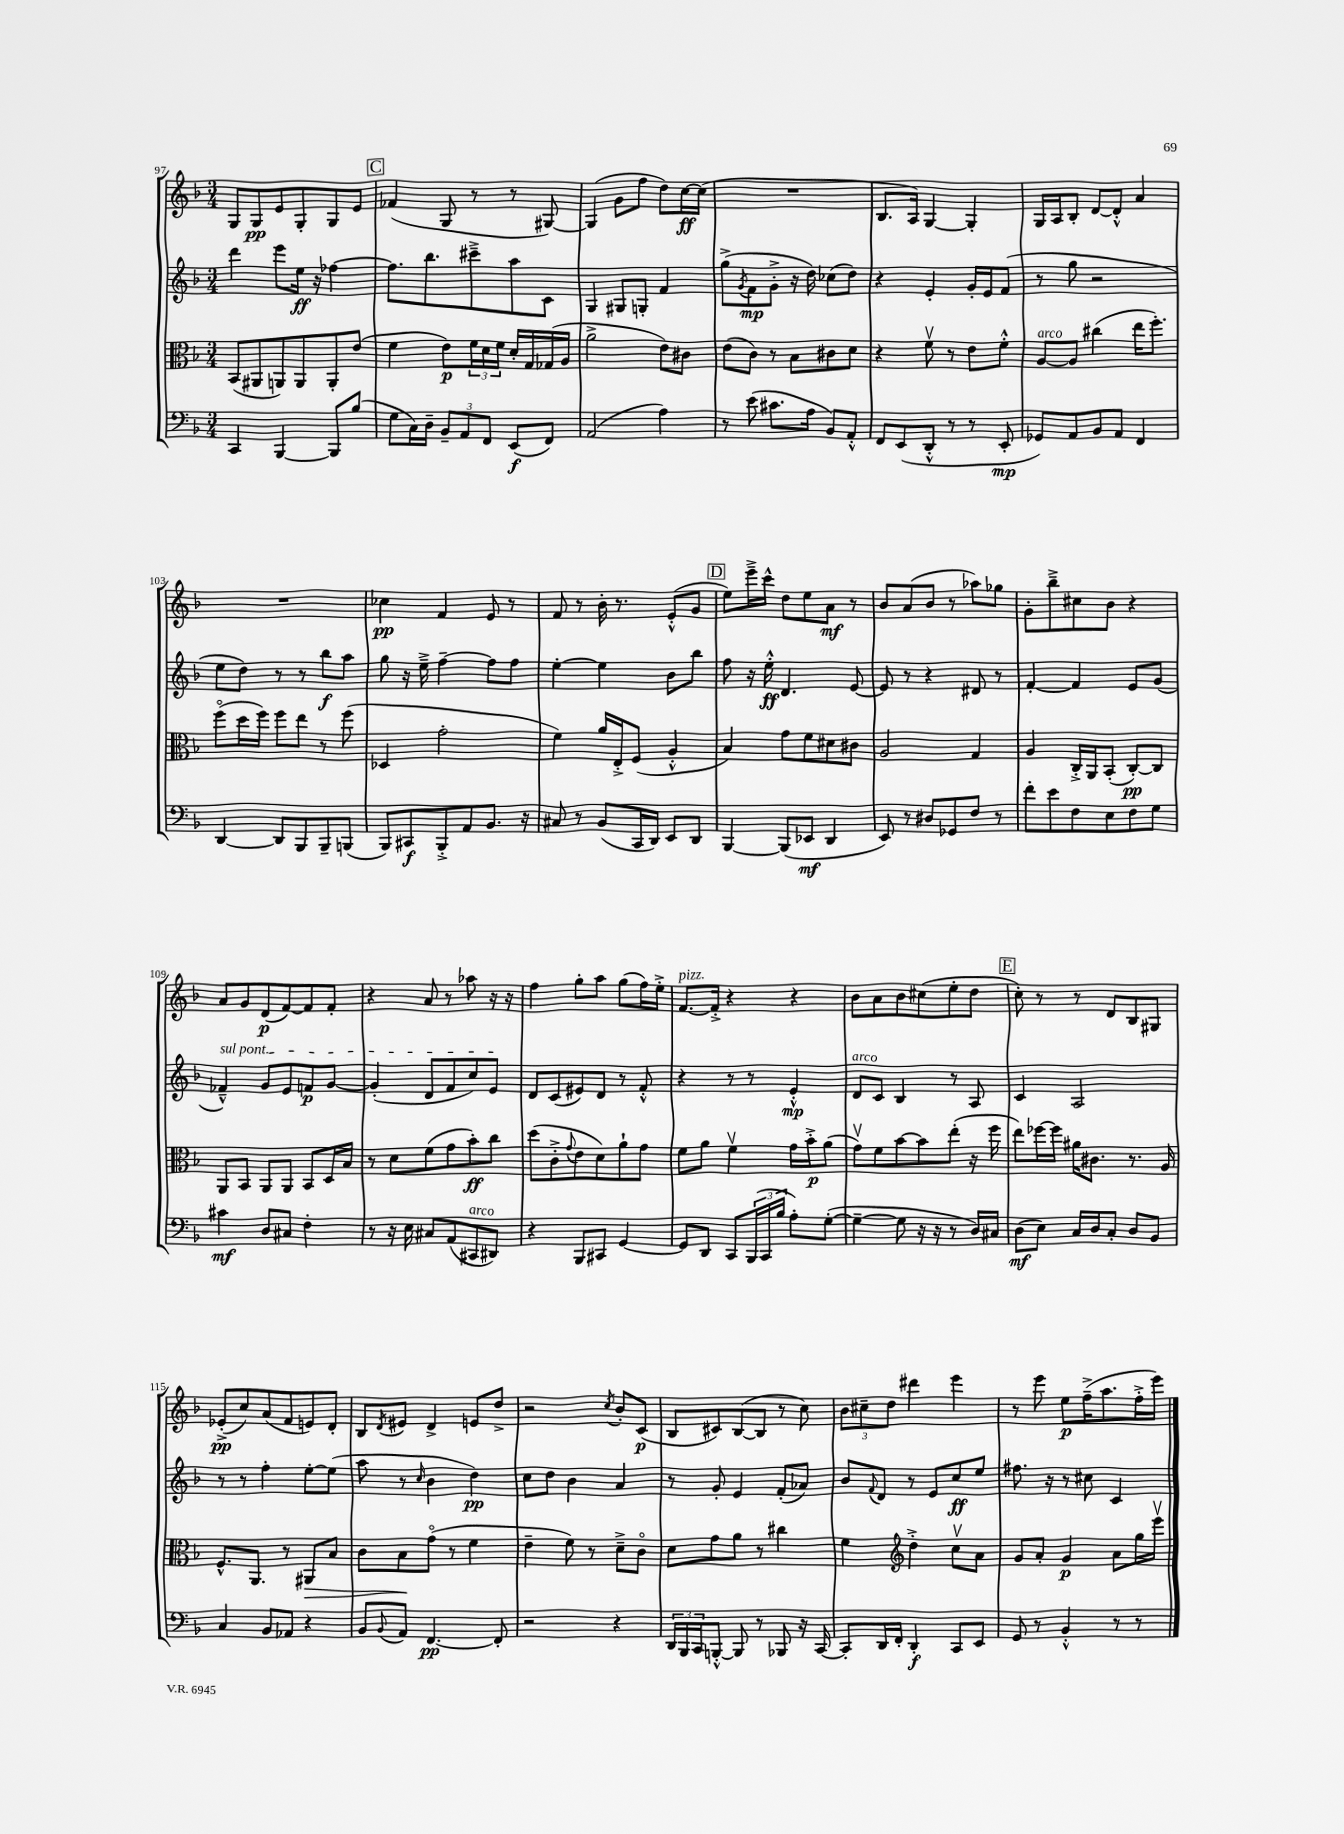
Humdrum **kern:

**kern	**dynam	**kern	**dynam	**kern	**dynam	**kern	**dynam
*part4	*part4	*part3	*part3	*part2	*part2	*part1	*part1
*staff4	*staff4	*staff3	*staff3	*staff2	*staff2	*staff1	*staff1
*clefF4	*	*clefC3	*	*clefG2	*	*clefG2	*
*k[b-]	*	*k[b-]	*	*k[b-]	*	*k[b-]	*
*M3/4	*	*M3/4	*	*M3/4	*	*M3/4	*
=97	=97	=97	=97	=97	=97	=97	=97
4CC/	.	(8BB-/L	.	4ddd\	.	8G/L	.
.	.	8AA#X/	.	.	.	8G/	pp
[4BBB-/	.	8AAn/)	.	8eee\L	.	8e/	.
.	.	8AA/	.	16ee\Jk	ff	8G'/	.
.	.	.	.	16r	.	.	.
8BBB-/L]	.	8AA'/	.	[4ff-X\	.	8G/	.
(8B-/J	.	(8e/J	.	.	.	8e/J	.
!!LO:REH:place=s1:t=C
=98	=98	=98	=98	=98	=98	=98	=98
8G\L	.	4f\	.	8.ff-\L]	.	(4f-X/	.
16C\L)	.	.	.	.	.	.	.
16D~\JJ	.	.	.	8.bb-\	.	.	.
12BB-~/L	.	8e\L)	p	.	.	8G/	.
12AA/	.	.	.	.	.	.	.
.	.	24f\L	.	8ccc#X~^\	.	8r	.
12FF/J	.	24d\	.	.	.	.	.
.	.	24f\JJ	.	.	.	.	.
(8EE/L	f	16d'/LL	.	8aa\	.	8r	.
.	.	16G/	.	.	.	.	.
8FF/J)	.	(16G-X/	.	8c\J	.	[8G#X/)	.
.	.	16A/JJ	.	.	.	.	.
=99	=99	=99	=99	=99	=99	=99	=99
(2AA/	.	2a^\	.	4G/	.	(4G#/]	.
.	.	.	.	8G#X/L	.	8g\L	.
.	.	.	.	8Gn'/J	.	8ff\J	.
4A\)	.	8e\L)	.	4f/	.	8dd\L)	.
.	.	8c#X\J	.	.	.	[16cc\L	ff
.	.	.	.	.	.	(16cc\JJ]	.
=100	=100	=100	=100	=100	=100	=100	=100
8r	.	(8e\L	.	(8gg^\L	.	2.r	.
.	.	.	.	8qg/	.	.	.
(8e\	.	8c\J)	.	8f\	mp	.	.
8.c#X\L	.	8r	.	8g'^\J	.	.	.
.	.	8B-\L	.	16r	.	.	.
16A\Jk	.	.	.	16dd\)	.	.	.
8BB-/L)	.	8c#X\	.	(8cc-X\L	.	.	.
8AA'^^/J	.	8d\J	.	8dd\J)	.	.	.
=101	=101	=101	=101	=101	=101	=101	=101
8FF/L	.	4r	.	4r	.	8.B-/L	.
(8EE/	.	.	.	.	.	.	.
.	.	.	.	.	.	16A/Jk)	.
8DD'^^/J	.	8fv\	.	4e'/	.	[4G/	.
8r	.	8r	.	.	.	.	.
8r	.	8e\L	.	16g'/LL	.	4G'/]	.
.	.	.	.	16e/J	.	.	.
8EE'/	mp	8f'^^\J	.	(8f/J	.	.	.
=102	=102	=102	=102	=102	=102	=102	=102
!	!	!LO:TX:a:i:t=arco	!	!	!	!	!
8GG-X/L)	.	[8A/L	.	8r	.	16G/LL	.
.	.	.	.	.	.	16A/J	.
8AA/	.	8A/J]	.	8gg\	.	8B-'/J	.
8BB-/	.	(4cc#X\	.	2r	.	[8d/L	.
8AA/J	.	.	.	.	.	8d'^^/J]	.
4FF/	.	16ee\KL	.	.	.	4a/	.
.	.	8.ff'\J)	.	.	.	.	.
!!LO:LB:g=z
=103	=103	=103	=103	=103	=103	=103	=103
[4DD/	.	(8ff\L	.	8ee\L	.	2.r	.
.	.	16dd\L	.	8dd\J)	.	.	.
.	.	16ff\JJ)	.	.	.	.	.
8DD/L]	.	8ff\L	.	8r	.	.	.
8BBB-/	.	8ee\J	.	8r	.	.	.
8BBB-~/	.	8r	.	8bb-\L	f	.	.
(8BBBn/J	.	(8ff\	.	8aa\J	.	.	.
=104	=104	=104	=104	=104	=104	=104	=104
8BBB-/L)	.	4D-X/	.	8gg\	.	4cc-X\	pp
8CC#X/	f	.	.	16r	.	.	.
.	.	.	.	16ee~^\	.	.	.
8BBB-'^/	.	2g'\	.	[4ff~\	.	4f/	.
8AA/	.	.	.	.	.	.	.
8.BB-/J	.	.	.	8ff\L]	.	8e/	.
.	.	.	.	8ff\J	.	8r	.
16r	.	.	.	.	.	.	.
=105	=105	=105	=105	=105	=105	=105	=105
8C#X/	.	4f\)	.	[4ee'\	.	8f/	.
8r	.	.	.	.	.	8r	.
(8BB-/L	.	16a/LL	.	4ee\]	.	16b-'\	.
.	.	16E'^/J	.	.	.	8.r	.
16CC/L	.	(8F/J	.	.	.	.	.
16DD/JJ)	.	.	.	.	.	.	.
8EE/L	.	4A'^^/	.	8b-\L	.	(8e'^^/L	.
8DD/J	.	.	.	8bb-\J	.	8g/J	.
!!LO:REH:place=s1:t=D
=106	=106	=106	=106	=106	=106	=106	=106
[4BBB-/	.	4B-/)	.	8ff\	.	8ee\L)	.
.	.	.	.	16r	.	16eee~^\L	.
.	.	.	.	16ee'^^\	ff	16ccc^^\JJ	.
(8BBB-/L]	.	8g\L	.	4.d/	.	8dd\L	.
8EE-X/J	mf	8f\	.	.	.	8ee\	.
4DD/	.	8d#X\	.	.	.	8a\J	mf
.	.	8c#X\J	.	[8e/	.	8r	.
=107	=107	=107	=107	=107	=107	=107	=107
8EE/)	.	2A/	.	8e/]	.	8b-/L	.
8r	.	.	.	8r	.	(8a/	.
8D#X/L	.	.	.	4r	.	8b-/J	.
8GG-X/	.	.	.	.	.	8r	.
8F/J	.	4G/	.	8d#X/	.	8aa-X\L)	.
8r	.	.	.	8r	.	8gg-X\J	.
=108	=108	=108	=108	=108	=108	=108	=108
8f'\L	.	4A/	.	[4f'/	.	8g'\L	.
8e\	.	.	.	.	.	8bb-~^\	.
8F\	.	16C'^/LL	.	4f/]	.	8cc#X\	.
.	.	16AA/J	.	.	.	.	.
8E\	.	(8BB-'/J	.	.	.	8b-\J	.
8F\	.	[8C'/L)	pp	8e/L	.	4r	.
8G\J	.	8C/J]	.	(8g/J	.	.	.
!!LO:LB:g=z
=109	=109	=109	=109	=109	=109	=109	=109
!	!	!	!	!LO:TX:a:i:t=sul pont.	!	!	!
4c#X\	mf	8AA/L	.	4f-X~^^/)	.	8a/L	.
.	.	8BB-/J	.	.	.	8g/	.
8D/L	.	8AA/L	.	8g/L	.	(8d/	p
8C#X/J	.	8AA/J	.	8e/	.	[8f/)	.
4F'\	.	8BB-/L	.	8fn/	p	8f/]	.
.	.	16D/L	.	[8g/J	.	8f'/J	.
.	.	16B-/JJ	.	.	.	.	.
=110	=110	=110	=110	=110	=110	=110	=110
8r	.	8r	.	(4g'/]	.	4r	.
16r	.	8d\L	.	.	.	.	.
16E\	.	.	.	.	.	.	.
8C#X/L	.	(8f\	.	8d/L	.	8a/	.
(8AA/	.	8g\	.	8f/	.	8r	.
!LO:TX:a:i:t=arco	!	!	!	!	!	!	!
8CC#X/	.	8b-'\)	ff	8cc/)	.	8aa-X\	.
8DD#X/J)	.	8cc\J	.	8e/J	.	16r	.
.	.	.	.	.	.	16r	.
=111	=111	=111	=111	=111	=111	=111	=111
4r	.	(8dd\L	.	8d/L	.	4ff\	.
.	.	8c'^\	.	(8c/	.	.	.
.	.	8qqg/	.	.	.	.	.
8BBB-/L	.	8e\	.	8e#X/)	.	8gg'\L	.
8CC#X/J	.	8d\)	.	8d/J	.	8aa\J	.
[4GG/	.	8a`\	.	8r	.	(8gg\L	.
.	.	8g\J	.	8f'^^/	.	16ff\L)	.
.	.	.	.	.	.	16ee'^\JJ	.
=112	=112	=112	=112	=112	=112	=112	=112
!	!	!	!	!	!	!LO:TX:a:i:t=pizz.	!
8GG/L]	.	8f\L	.	4r	.	[8.f/L	.
8DD/J	.	8a\J	.	.	.	.	.
.	.	.	.	.	.	16f'^/Jk]	.
8CC/L	.	4fv\	.	8r	.	4r	.
(24BBB-/L	.	.	.	8r	.	.	.
24CC/	.	.	.	.	.	.	.
24B-/JJ	.	.	.	.	.	.	.
8A'\L)	.	16g\LL	.	4e'^^/	mp	4r	.
.	.	16b-'^\J	p	.	.	.	.
([8G'\J	.	(8a\J	.	.	.	.	.
=113	=113	=113	=113	=113	=113	=113	=113
!	!	!	!	!LO:TX:a:i:t=arco	!	!	!
4G~\_	.	8gv\L)	.	8d/L	.	8b-\L	.
.	.	8f\	.	8c/J	.	8a\	.
8G\]	.	[8b-\	.	4B-/	.	8b-\	.
16r	.	8b-\]	.	.	.	(8cc#X\	.
16r	.	.	.	.	.	.	.
8r	.	(8ee'\J	.	8r	.	8ee'\	.
16D/LL)	.	16r	.	8A/	.	8dd\J	.
16C#X/JJ	.	16ff\	.	.	.	.	.
!!LO:REH:place=s1:t=E
=114	=114	=114	=114	=114	=114	=114	=114
(8D\L	mf	8ee\L)	.	4c/	.	8cc'\)	.
8E\J)	.	[16ff-X\L	.	.	.	8r	.
.	.	16ff-\JJ]	.	.	.	.	.
16C/LL	.	16a#X\KL	.	2A/	.	8r	.
16D/J	.	8.c#X\J	.	.	.	.	.
8C'/J	.	.	.	.	.	8d/L	.
8D/L	.	8.r	.	.	.	8B-/	.
8BB-/J	.	.	.	.	.	8G#X/J	.
.	.	16A/	.	.	.	.	.
!!LO:LB:g=z
=115	=115	=115	=115	=115	=115	=115	=115
4C/	.	8.F^^/L	.	8r	.	(8e-X'^/L	pp
.	.	.	.	8r	.	8cc/)	.
.	.	8.AA/J	.	.	.	.	.
8BB-/L	.	.	.	4ff'\	.	(8a/	.
8AA-X/J	.	8r	.	.	.	8f/	.
!	!	!	!LO:HP:b	!	!	!	!
4r	.	8AA#X/L	>	[8ee'\L	.	8en/)	.
.	.	8B-/J	.	(8ee\J]	.	8d'/J	.
=116	=116	=116	=116	=116	=116	=116	=116
8BB-/L	.	8c\L	.	8aa\	.	8B-/L	.
8qqBB-/	.	.	.	.	.	8qd/	.
8AA/J	.	8B-\	.	8r	.	8e#X/J	.
.	.	.	.	16qqcc/	.	.	.
[4.FF/	pp	(8g\J	]	4b-\	.	4d^/	.
.	.	8r	.	.	.	.	.
.	.	4f\	.	4dd\)	pp	8en/L	.
8FF'/]	.	.	.	.	.	8dd^/J	.
=117	=117	=117	=117	=117	=117	=117	=117
2r	.	4e~\	.	8cc\L	.	2r	.
.	.	.	.	8dd\J	.	.	.
.	.	8f\)	.	4b-\	.	.	.
.	.	8r	.	.	.	.	.
.	.	.	.	.	.	8qcc/	.
4r	.	8d~^\L	.	4a/	.	8b-'/L	.
.	.	8c\J	.	.	.	(8c/J	p
=118	=118	=118	=118	=118	=118	=118	=118
24DD/LL	.	8d\L	.	8r	.	8B-/L	.
24BBB-/	.	.	.	.	.	.	.
24CC/J	.	.	.	.	.	.	.
[8BBBn'^^/J	.	8g\	.	8g'/	.	8c#X/)	.
8BBB/]	.	8a\J	.	4e/	.	([8B-/	.
8r	.	8r	.	.	.	8B-/J]	.
8BBB-X/	.	4cc#X\	.	(8f'/L	.	8r	.
16r	.	.	.	8a-X/J)	.	8cc\)	.
[16CC/	.	.	.	.	.	.	.
=119	=119	=119	=119	=119	=119	=119	=119
8CC'/L]	.	4f\	.	8b-/L	.	12b-\L	.
.	.	.	.	.	.	12cc#X~\	.
.	.	.	.	8qqf/	.	.	.
16DD/L	.	.	.	8d/J	.	.	.
.	.	.	.	.	.	12dd\J	.
16FF'/JJ	.	.	.	.	.	.	.
*	*	*clefG2	*	*	*	*	*
4DD'/	f	4dd'^\	.	8r	.	4ddd#X\	.
.	.	.	.	8e/L	.	.	.
8CC/L	.	8ccv\L	.	8cc/	ff	4eee\	.
8EE/J	.	8a\J	.	8ee/J	.	.	.
=120	=120	=120	=120	=120	=120	=120	=120
8GG/	.	8g/L	.	8.ff#X\	.	8r	.
8r	.	8a'/J	.	.	.	8eee\	.
.	.	.	.	16r	.	.	.
4BB-'^^/	.	4g/	p	8r	.	8ee\L	p
.	.	.	.	8cc#X\	.	(16ff~^\K	.
.	.	.	.	.	.	8.aa\	.
8r	.	8a\L	.	4c/	.	.	.
8r	.	16gg\L	.	.	.	16ff'^\L	.
.	.	16eeev\JJ	.	.	.	16eee\JJ)	.
==	==	==	==	==	==	==	==
*-	*-	*-	*-	*-	*-	*-	*-
